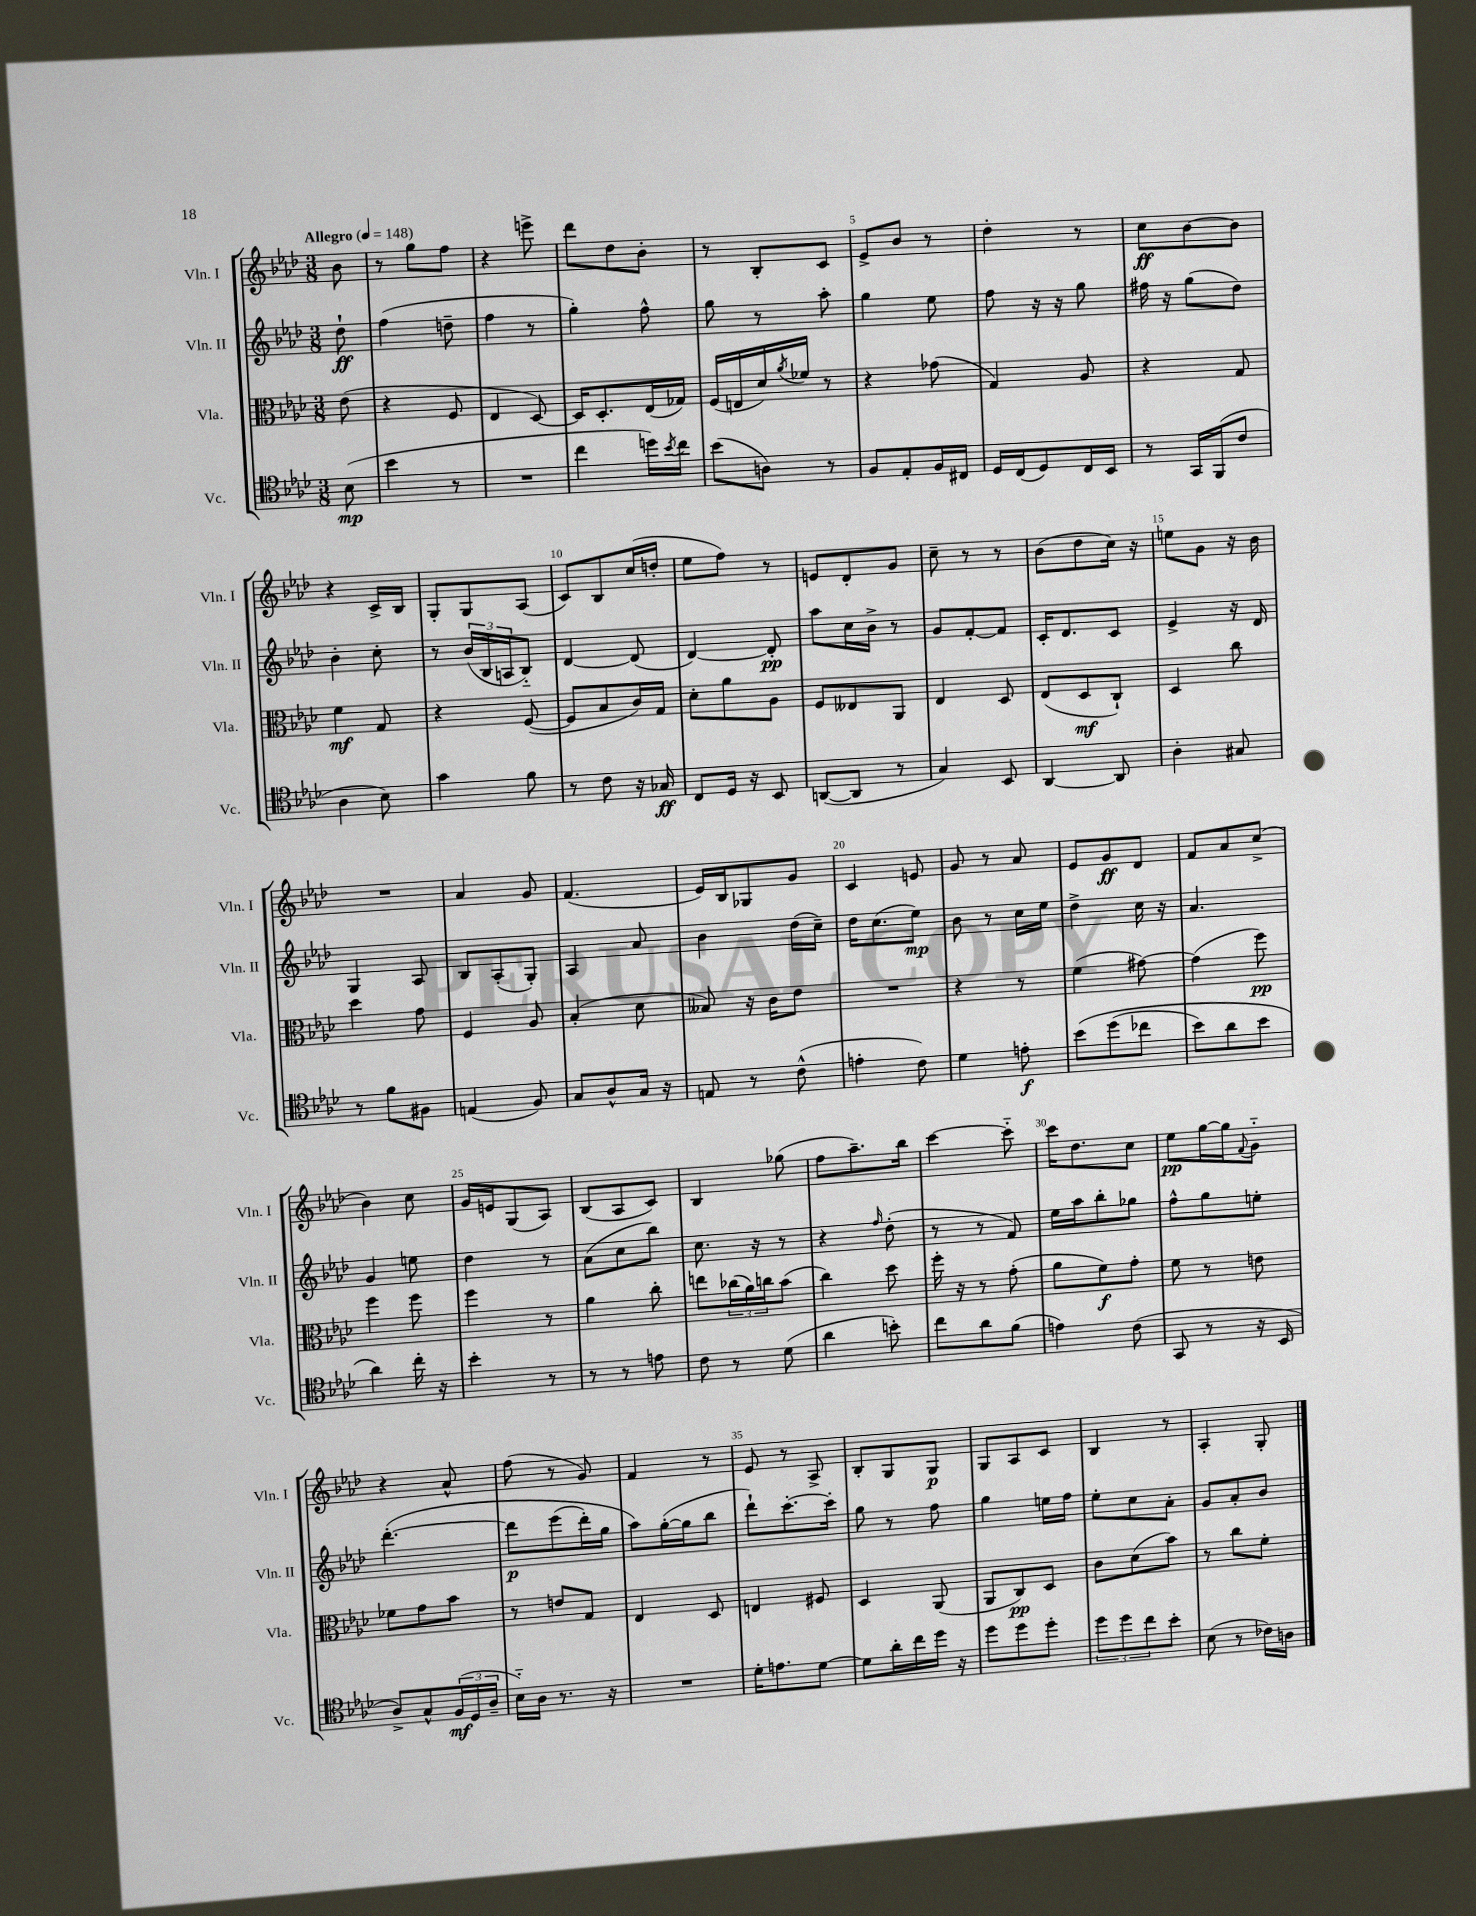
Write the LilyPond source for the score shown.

<<
\new StaffGroup <<
\new Staff = "s0" \with { instrumentName = "Vln. I" shortInstrumentName = "Vln. I" } {
    \clef treble \key aes \major \numericTimeSignature \time 3/8 \partial 8 \tempo "Allegro" 4 = 148
    bes'8 |
    r8 g''8 f''8 |
    r4 e'''8-> |
    des'''8 des''8 bes'8-. |
    r8 bes8-. c'8 |
    ees'8-> bes'8 r8 |
    des''4-. r8 |
    c''8\ff bes'8~ bes'8 |
    r4 c'16-> bes16 |
    g8-. g8 aes8( |
    c'8) bes8 c''16( d''16-. |
    ees''8 f''8) r8 |
    e'8 des'8-. g'8 |
    c''8-- r8 r8 |
    bes'8( des''8 c''16) r16 |
    e''8 g'8 r16 bes'16 |
    R4. |
    aes'4 g'8 |
    f'4.( |
    ees'16) bes16 ges8 g'8 |
    c'4 e'8 |
    g'8 r8 aes'8 |
    ees'8 g'8\ff des'8 |
    f'8 aes'8 c''8->( |
    bes'4) c''8 |
    g'16 e'16 g8( aes8) |
    bes8( aes8 c'8) |
    bes4 ges''8( |
    f''8 aes''8.--) bes''16 |
    c'''4~ c'''8-_ |
    c'''16 des''8. c''8 |
    ees''8\pp g''16~ g''16 \appoggiatura { f'8 } g'8-_ |
    r4 aes'8-^ |
    f''8( r8 g'8) |
    f'4 r8 |
    ees'8 r8 aes8-> |
    bes8-. g8 g8\p |
    g8 aes8 c'8 |
    bes4 r8 |
    aes4-. g8-. \bar "|." |
}
\new Staff = "s1" \with { instrumentName = "Vln. II" shortInstrumentName = "Vln. II" } {
    \clef treble \key aes \major \numericTimeSignature \time 3/8 \partial 8
    des''8-!\ff |
    f''4( d''8-- |
    f''4 r8 |
    g''4-.) f''8-^ |
    g''8 r8 aes''8-. |
    g''4 ees''8 |
    f''8 r16 r16 g''8 |
    fis''16 r16 g''8( des''8) |
    bes'4-. c''8-. |
    r8 \tuplet 3/2 { bes'16( bes16 a16 } bes8-_) |
    des'4~ des'8( |
    des'4~) des'8-.\pp |
    aes''8 c''16 bes'16-> r8 |
    g'8 f'8~-. f'8 |
    c'16-. des'8. c'8 |
    ees'4-> r16 des'16 |
    g4 aes8 |
    bes8 aes8-.( g8-.) |
    aes4 aes'8 |
    bes'4 des''16( c''16--) |
    des''16 c''8.( ees''8\mp) |
    bes'8 r8 c''16 ees''16 |
    des''4-> c''16 r16 |
    aes'4. |
    g'4 e''8 |
    des''4 r8 |
    aes'8( c''8 bes''8) |
    c''8. r16 r8 |
    r4 \grace { f''16 } des''8-.( |
    r8 r8 f'8) |
    ees''16 aes''16 bes''8-. ges''8 |
    f''8-^ g''8 e''8-. |
    des'''4.~-.\( |
    des'''8\p ees'''8( des'''16-.) g''16 |
    aes''8\) g''16~-.( g''16 bes''8 |
    des'''8-!) c'''8.~-. c'''16-. |
    g''8 r8 f''8 |
    g''4 e''16 f''16 |
    ees''8-. c''8 aes'8-. |
    g'8 aes'8-. bes'8 \bar "|." |
}
\new Staff = "s2" \with { instrumentName = "Vla." shortInstrumentName = "Vla." } {
    \clef alto \key aes \major \numericTimeSignature \time 3/8 \partial 8
    ees'8( |
    r4 f8 |
    ees4 des8~) |
    des16 des8.-. ees16( ges16) |
    f16( e16 des'16) \acciaccatura { aes'8 } fes'16 r8 |
    r4 ges'8( |
    g4) aes8 |
    r4 g8 |
    f'4\mf g8 |
    r4 f8~( |
    f8 bes8 c'16) g16 |
    des'8-. aes'8 aes8 |
    f8 eeses8 aes,8 |
    ees4 des8 |
    ees8( des8\mf c8-!) |
    des4 c''8 |
    des''4 g'8 |
    f4 aes8 |
    bes4-.( des'8 |
    beses8) r16 c'16 ees'8 |
    R4. |
    r4 r8 |
    f'4( gis'8~) |
    gis'4( f''8\pp) |
    f''4 f''8 |
    f''4 r8 |
    aes'4 c''8-. |
    e''8 \tuplet 3/2 { ces''16( aes'16) c''16 } bes'8( |
    c''4) des''8 |
    f''16-. r16 r8 g'8-.( |
    aes'8 f'8\f) g'8-. |
    f'8 r8 e'8 |
    fes'8 g'8 bes'8 |
    r8 e'8 g8 |
    ees4 des8 |
    e4 fis8 |
    des4 aes,8( |
    aes,8 c8\pp) des8 |
    c'8 des'8( bes'8) |
    r8 c''8 f'8-. \bar "|." |
}
\new Staff = "s3" \with { instrumentName = "Vc." shortInstrumentName = "Vc." } {
    \clef tenor \key aes \major \numericTimeSignature \time 3/8 \partial 8
    bes8\mp( |
    bes'4 r8 |
    R4. |
    c''4 d''16) \acciaccatura { bes'8 } c''16 |
    bes'8( a8) r8 |
    f8 ees8-. f16 cis16 |
    des16 c16( des8) c16 bes,16 |
    r8 g,16 f,16( c'8 |
    aes4 bes8) |
    g'4 f'8 |
    r8 c'8 r16 ges16\ff |
    c8 des16 r16 bes,8 |
    a,8~( a,8 r8 |
    g4) bes,8 |
    aes,4~ aes,8 |
    aes4-. gis8 |
    r8 f'8 fis8 |
    e4( f8) |
    g8 aes8-^ g16 r16 |
    e8 r8 c'8-^( |
    e'4-. c'8) |
    des'4 e'8-.\f |
    bes'8\( des''8( ces''8 |
    bes'8) aes'8 bes'8 |
    aes'4\) c''16-. r16 |
    bes'4-. r8 |
    r8 r8 e'8 |
    c'8 r8 des'8( |
    aes'4 b'8-.) |
    c''8 aes'8 f'8( |
    e'4) c'8( |
    g,8 r8 r16 bes,16 |
    aes8->) g8-^ \tuplet 3/2 { f16\mf( des16 aes16-- } |
    bes16-_) aes16 r8. r16 |
    R4. |
    des'16-. e'8. des'8~ |
    des'8 aes'16-. c''16 des''16 r16 |
    des''8 des''8 des''8-. |
    \tuplet 3/2 { des''8 des''8 c''8 } bes'8-. |
    bes8( r8 ces'16) a16 \bar "|." |
}
>>
>>
\layout { \context { \Score \override BarNumber.break-visibility = ##(#f #t #t) barNumberVisibility = #(every-nth-bar-number-visible 5) } }
